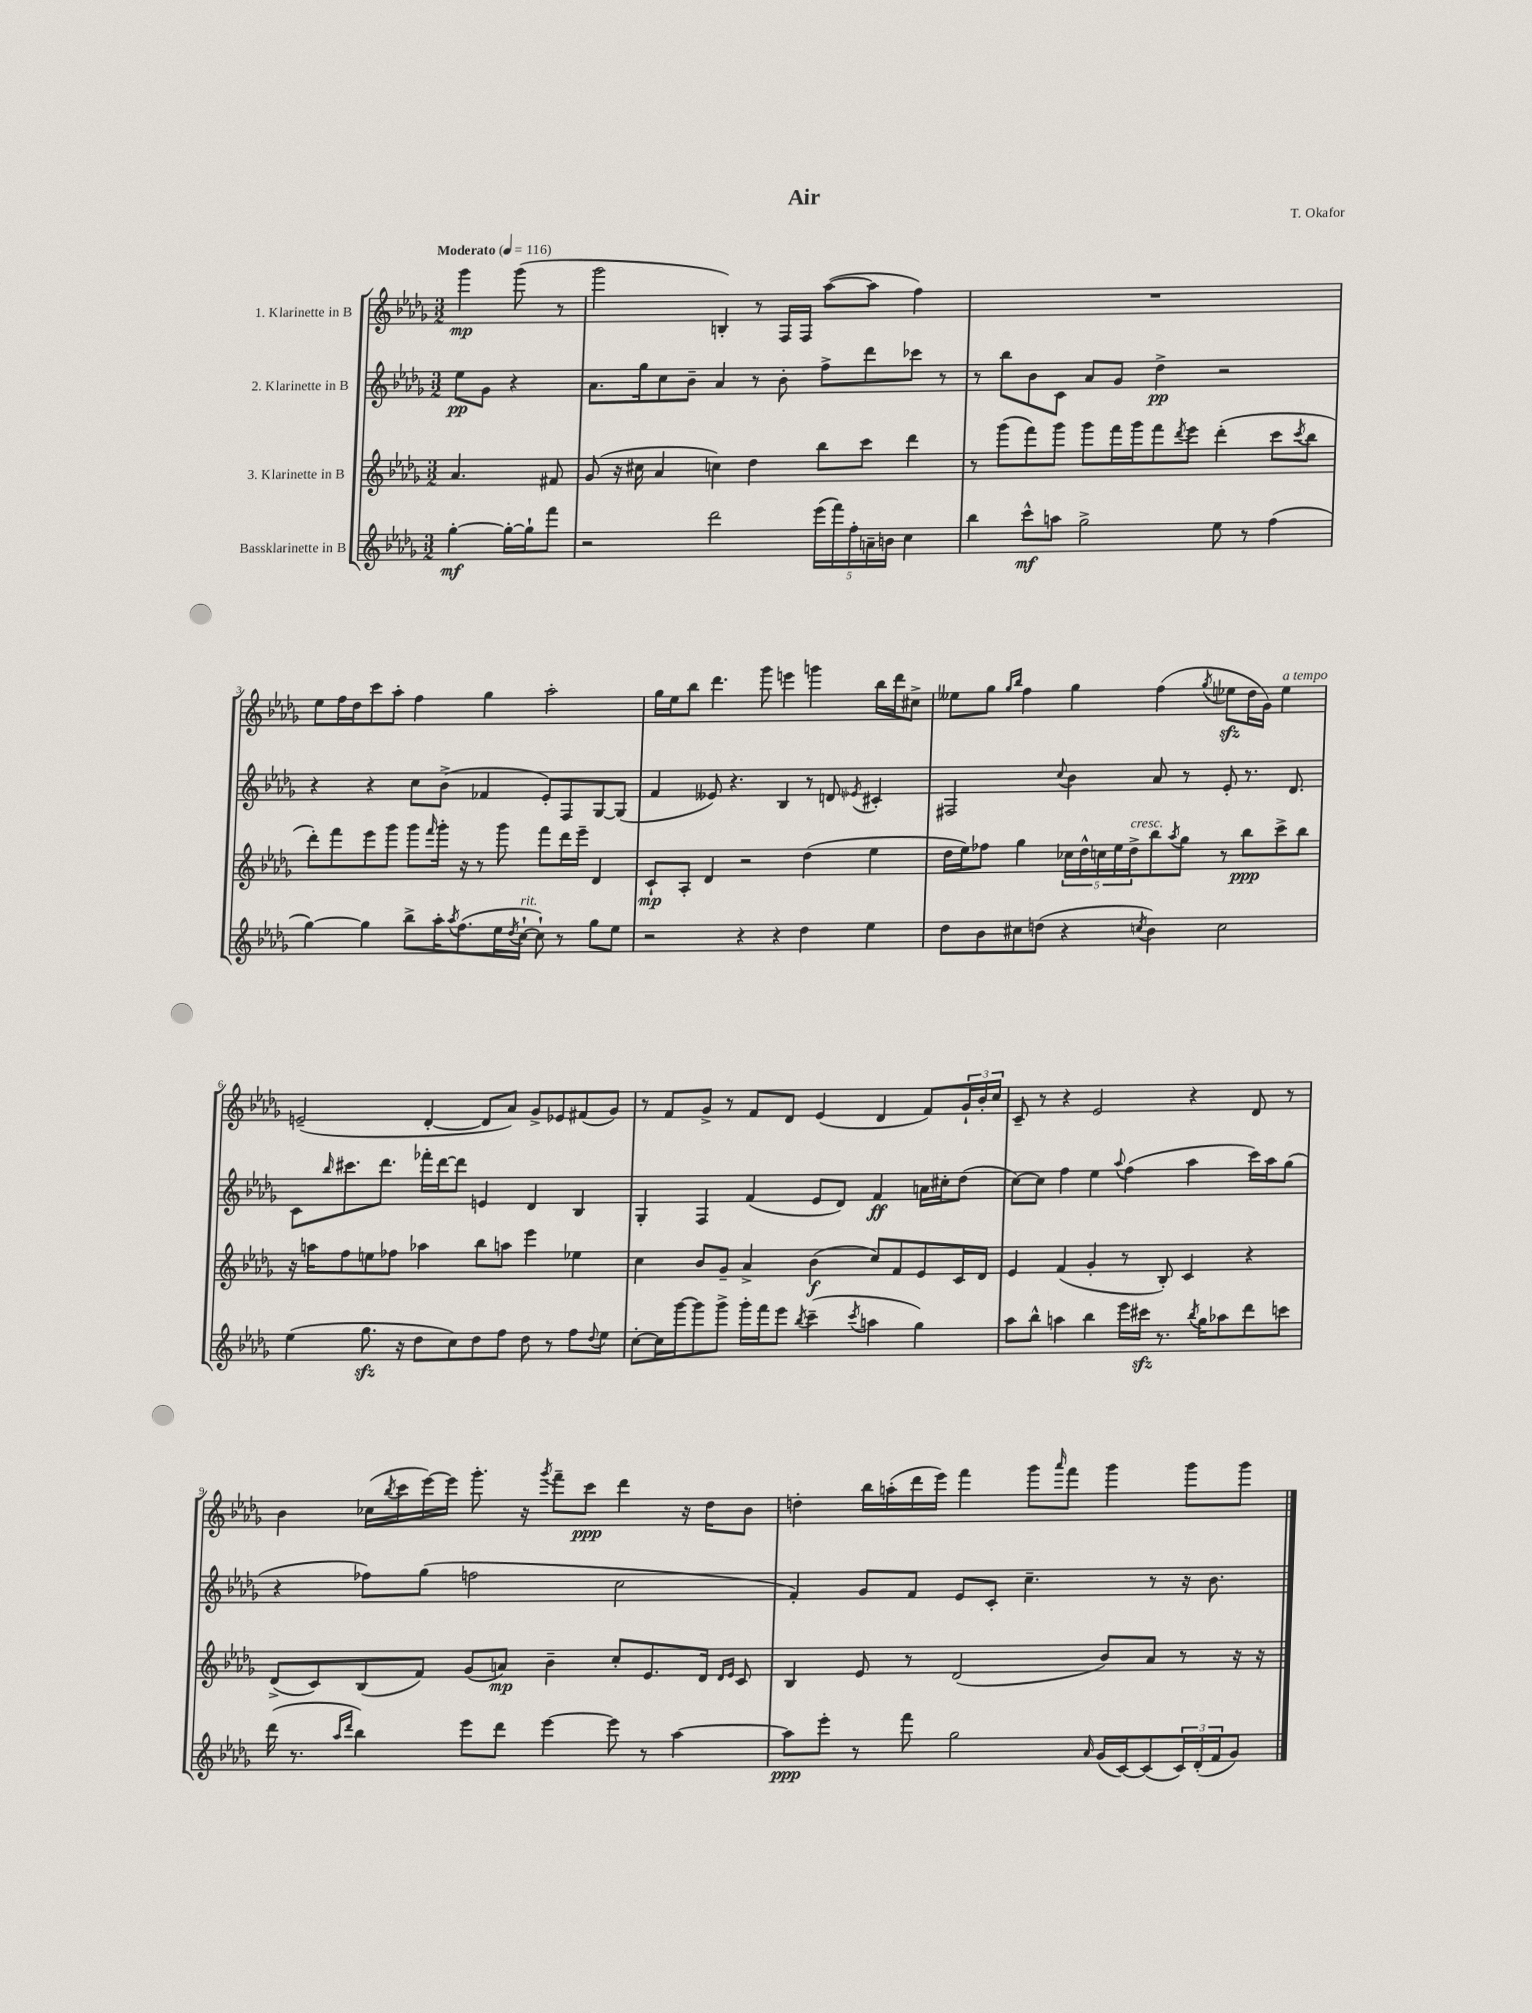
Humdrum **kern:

**kern	**kern	**kern	**kern
*staff4	*staff3	*staff2	*staff1
*clefG2	*clefG2	*clefG2	*clefG2
*k[b-e-a-d-g-]	*k[b-e-a-d-g-]	*k[b-e-a-d-g-]	*k[b-e-a-d-g-]
*M3/2	*M3/2	*M3/2	*M3/2
*MM116	*MM116	*MM116	*MM116
[4gg-'	4.a-	8ee-	4ggg-
.	.	8g-	.
16gg-'_	.	4r	(8ggg-
16gg-`]	.	.	.
8fff	8f#	.	8r
=	=	=	=
2r	(8g-	8.a-	2ggg-
.	16r	.	.
.	16cc#	16gg-	.
.	4a-	8cc	.
.	.	8b-~	.
2ddd-	4cc)	4a-	4B')
.	4dd-	8r	8r
.	.	8b-'	16F
.	.	.	16F
(20eee-	8bb-	8ff^	([8aa-
20fff)	.	.	.
20ff'	.	.	.
.	8ccc	8ddd-	8aa-]
20a~	.	.	.
20b	.	.	.
4cc	4ddd-	8ccc-	4ff)
.	.	8r	.
=	=	=	=
4bb-	8r	8r	1.r
.	(8ggg-	8bb-	.
8ccc^^	8fff)	8b-	.
8aa	8ggg-	8c	.
2gg-^	8ggg-	8a-	.
.	16fff	8g-	.
.	16ggg-	.	.
.	8fff	4dd-^	.
.	8qddd-	.	.
.	8eee-	.	.
8ee-	(4ddd-'	2r	.
8r	.	.	.
(4ff	8ccc	.	.
.	8qccc	.	.
.	8bb-	.	.
=	=	=	=
[4gg-)	8ddd-')	4r	8ee-
.	8fff	.	16ff
.	.	.	16dd-
4gg-]	8eee-	4r	8ccc
.	8ggg-	.	8aa-'
8bb-^	8ggg-	8cc	4ff
.	16qqfff	.	.
16aa-'	16ggg-'	(8b-^	.
8qaa-	.	.	.
(8.ff	16r	.	.
.	8r	4f-	4gg-
16ee-	8ggg-	.	.
8qdd-	.	.	.
[16cc`	.	.	.
8cc`])	8fff	8e-')	2aa-'
8r	16ddd-	8F	.
.	16eee-~	.	.
8gg-	4d-	[8G-	.
8ee-	.	(8G-]	.
=	=	=	=
2r	8c`	4f	16gg-
.	.	.	16ee-
.	8A-'	.	8bb-
.	4d-	8e--)	4.ddd-
.	.	4.r	.
4r	2r	.	.
.	.	.	8ggg-
4r	.	4B-	4eee
4dd-	(4dd-	8r	4ggg
.	.	8d	.
.	.	8qe-	.
4ee-	4ee-	4c#'	16bb-
.	.	.	16ddd-
.	.	.	8cc#^
=	=	=	=
8dd-	16dd-	2F#	8ee--
.	16ee-)	.	.
8b-	8ff-	.	8gg-
.	.	.	16qqgg-
.	.	.	16qqbb-
8cc#	4gg-	.	4ff
(8dd	.	.	.
.	.	8qqcc	.
4r	20cc-	4b-	4gg-
.	20dd-^^	.	.
.	20cc	.	.
.	20ee-	.	.
.	20dd-^	.	.
8qcc	.	.	.
4b-)	8bb-	8a-	(4ff
.	8qaa-	.	.
.	8gg-	8r	.
.	.	.	8qgg-
2cc	8r	8e-'	8ee-
.	8bb-	8.r	16dd-
.	.	.	16g-)
.	8ccc^	.	4ee-
.	.	8.d-	.
.	8bb-	.	.
=	=	=	=
(4ee-	16r	8c	(2e~
.	16aa	.	.
.	.	16qqbb-	.
.	8ff	8.ccc#	.
8.gg-	8ee	.	.
.	.	8.ddd-	.
.	8ff-	.	.
16r	.	.	.
8dd-	4aa-	16fff-'	[4d-'
.	.	[16ddd-	.
8cc)	.	8ddd-]	.
8dd-	8bb-	4e	8d-]
8ff	8aa	.	8a-)
8dd-	4eee-	4d-	8g-^
8r	.	.	8e-
8ff	4ee-	4B-	(8f#
8qqdd-	.	.	.
8ee-	.	.	8g-)
=	=	=	=
[8cc'	4cc	4G-'	8r
16cc]	.	.	8f
[16ggg-	.	.	.
8ggg-]	8b-	4F	8g-^
8ggg-^	8g-~	.	8r
16ggg-'	4a-^	(4f	8f
16fff	.	.	.
8eee-	.	.	8d-
8qbb-	.	.	.
(4ccc~	(4b-	8e-	(4e-
.	.	8d-)	.
8qccc	.	.	.
4aa	8cc)	4f	4d-
.	8f	.	.
4gg-)	8e-	16a	8f)
.	.	16cc#'	.
.	16c	(8dd-	24g-`
.	.	.	24b-'
.	16d-	.	.
.	.	.	24cc
=	=	=	=
8aa-	4e-	[8cc)	8c~
8bb-^^	.	8cc]	8r
4aa	(4f	4ff	4r
4bb-	4g-'	4ee-	2e-
.	.	8qqaa-	.
16eee-	8r	(4ff	.
16ccc#	.	.	.
8.r	8B-')	.	.
.	4c	4aa-	4r
8qbb-	.	.	.
16gg-	.	.	.
8aa-	.	.	.
8ddd-	4r	16ccc)	8d-
.	.	16aa-	.
8ccc	.	(8gg-	8r
=	=	=	=
(16ddd-	(8d-^	4r	4b-
8.r	.	.	.
.	8c)	.	.
16qqaa-	.	.	.
16qqddd-	.	.	.
4bb-)	(8B-	8ff-)	(16cc-
.	.	.	8qbb-
.	.	.	16ccc
.	8f)	(8gg-	[16eee-)
.	.	.	16eee-]
8eee-	(8g-	2ff	8.ggg-'
8ddd-	8a)	.	.
.	.	.	16r
.	.	.	8qggg-
[4eee-	4b-~	.	8fff~
.	.	.	8ccc
8eee-]	8cc'	2cc	4ddd-
8r	8.e-	.	.
[4aa-	.	.	16r
.	16d-	.	16dd-
.	16qqd-	.	.
.	16qqe-	.	.
.	8c	.	8b-
=	=	=	=
8aa-]	4B-	4f')	4dd'
8eee-'	.	.	.
8r	8e-	8g-	16bb-
.	.	.	(16aa'
8fff	8r	8f	16ddd-
.	.	.	16eee-)
2gg-	(2d-	8e-	4fff
.	.	8c'	.
.	.	4.cc~	8ggg-
.	.	.	16qqaaa-
.	.	.	8fff
16qqa-	.	.	.
(16g-	8b-)	.	4ggg-
[16c)	.	.	.
(8c]	8a-	8r	.
24c)	8r	16r	8ggg-
(24d-'	.	.	.
.	.	8.b-	.
24f	.	.	.
8g-)	16r	.	8ggg-
.	16r	.	.
==	==	==	==
*-	*-	*-	*-
